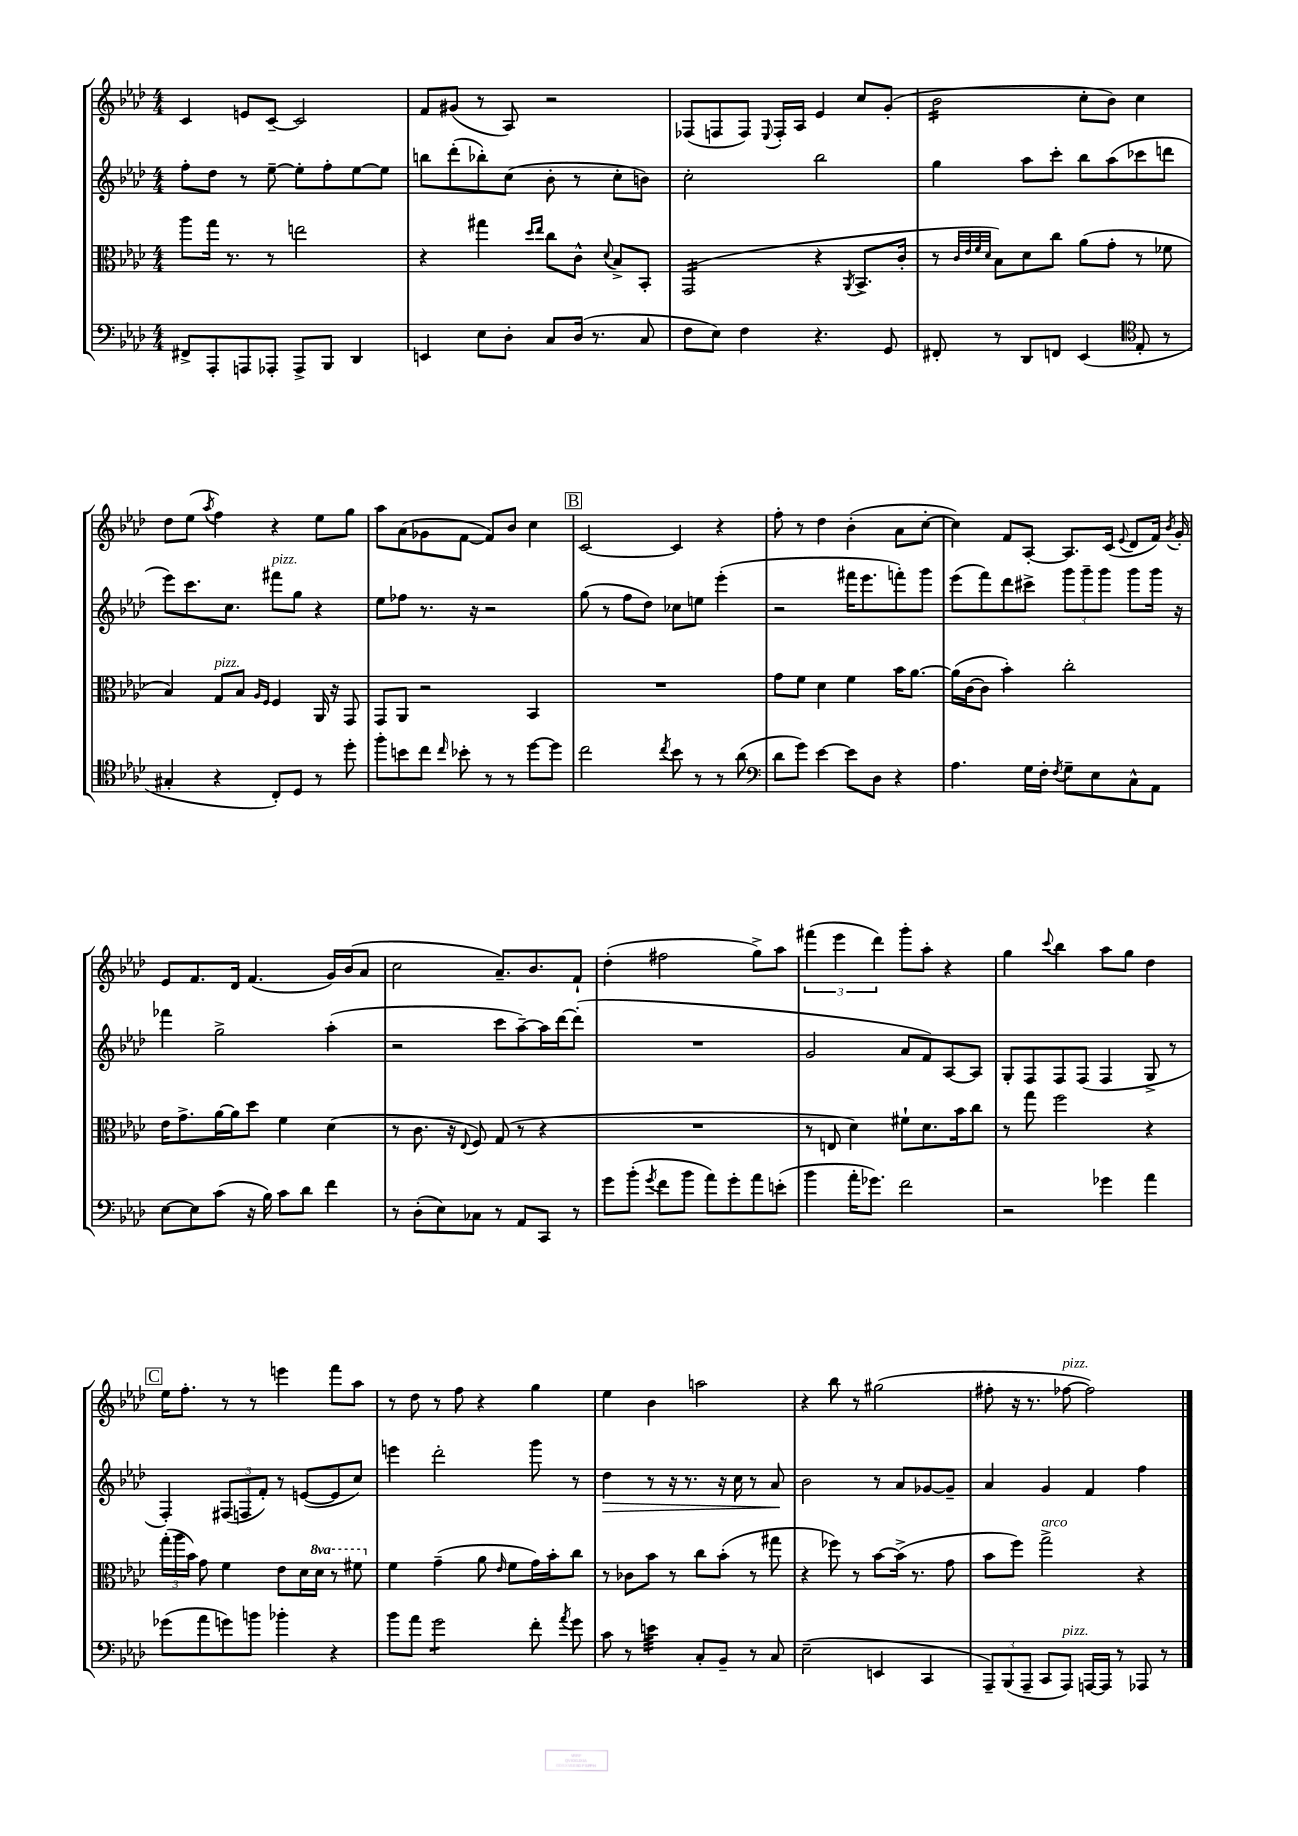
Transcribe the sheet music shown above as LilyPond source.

<<
\new StaffGroup <<
\new Staff = "s0" {
    \clef treble \key aes \major \numericTimeSignature \time 4/4
    \autoBeamOff c'4 e'8[ c'8]~-- c'2 |
    f'8[ gis'8]( r8 aes8) r2 |
    fes8[( f8 f8]) \appoggiatura { ees8 } f16[-. aes16] ees'4 c''8[ g'8]-.( |
    bes'2:16 c''8[-. bes'8]) c''4 |
    des''8[ ees''8]( \acciaccatura { aes''8 } f''4) r4 ees''8[ g''8] |
    aes''8[ aes'8( ges'8 f'8]~ f'8[) bes'8] c''4 |
    \mark \markup { \box "B" } c'2~ c'4 r4 |
    f''8-. r8 des''4 bes'4-.( aes'8[ c''8]~-. |
    c''4) f'8[ aes8]~-. aes8.[ c'16]( \appoggiatura { ees'8 } des'8[ f'16]) \acciaccatura { bes'8 } g'16-. |
    ees'8[ f'8. des'16] f'4.( g'16[) bes'16( aes'8] |
    c''2 aes'8.[--) bes'8. f'8]-! |
    des''4-.( fis''2 g''8[->) aes''8] |
    \tuplet 3/2 { fis'''4( ees'''4 des'''4) } g'''8[-. aes''8]-. r4 |
    g''4 \appoggiatura { c'''8 } bes''4 aes''8[ g''8] des''4 |
    \mark \markup { \box "C" } ees''16[ f''8.]-. r8 r8 e'''4 f'''8[ aes''8] |
    r8 des''8 r8 f''8 r4 g''4 |
    ees''4 bes'4 a''2 |
    r4 bes''8 r8 gis''2( |
    fis''8-. r16 r8. fes''8~^\markup { \italic "pizz." } fes''2) \bar "|." |
}
\new Staff = "s1" {
    \clef treble \key aes \major \numericTimeSignature \time 4/4
    \autoBeamOff f''8[-. des''8] r8 ees''8~-- ees''8[-. f''8-. ees''8~ ees''8] |
    b''8[ des'''8-.( bes''8-.) c''8]( bes'8-. r8 c''8[-. b'8]) |
    c''2-. bes''2 |
    g''4 aes''8[ c'''8]-. bes''8[ aes''8( ces'''8 d'''8] |
    ees'''8[) c'''8. c''8.] fis'''8[^\markup { \italic "pizz." } g''8] r4 |
    ees''8[ fes''8] r8. r16 r2 |
    \mark \markup { \box "B" } g''8( r8 f''8[ des''8]) ces''8[ e''8] ees'''4-.( |
    r2 fis'''16[ ees'''8. f'''8-.) g'''8] |
    ees'''8[( f'''8) des'''8 cis'''8]-> \tuplet 3/2 { g'''8[ g'''8-- g'''8] } g'''8[ g'''16] r16 |
    fes'''4 g''2-> aes''4-.( |
    r2 c'''8[ aes''8~--) aes''16 des'''16~ des'''8]-.( |
    R1 |
    g'2 aes'8[ f'8) aes8~ aes8] |
    g8[-. f8 f8 f8]( f4 g8-> r8 |
    \mark \markup { \box "C" } f4-.) \tuplet 3/2 { fis8[( f8 f'8]-.) } r8 e'8[~( e'8 c''8]) |
    e'''4 des'''2-. g'''8 r8 |
    des''4\> r8 r16 r8. r16 c''16 r8 aes'8\! |
    bes'2 r8 aes'8[ ges'8~ ges'8]-- |
    aes'4 g'4 f'4 f''4 \bar "|." |
}
\new Staff = "s2" {
    \clef alto \key aes \major \numericTimeSignature \time 4/4 \set Staff.ottavationMarkups = #ottavation-simple-ordinals
    \autoBeamOff aes''8[ g''16] r8. r8 e''2 |
    r4 gis''4 \grace { des''16[ ees''16] } c''8[ c'8]-^ \appoggiatura { des'8 } bes8[-> bes,8]-. |
    g,2:16( r4 \acciaccatura { aes,8 } bes,8.[-> c'16]-. |
    r8 \grace { c'32[ ees'32 f'32 des'32] } bes8[) des'8 c''8] aes'8[( g'8]-. r8 fes'8 |
    bes4) g8[^\markup { \italic "pizz." } bes8] \grace { aes16[ f16] } f4 aes,16 r16 g,8 |
    g,8[ aes,8] r2 bes,4 |
    \mark \markup { \box "B" } R1 |
    g'8[ f'8] des'4 f'4 bes'16[ aes'8.]~ |
    aes'16[( c'16~ c'8] bes'4-.) c''2-. |
    ees'16[ g'8.-> aes'16~ aes'16 des''8] f'4 des'4( |
    r8 c'8. r16 \appoggiatura { ees8 } f8) g8( r8 r4 |
    R1 |
    r8 e8 des'4) fis'8[-! des'8. bes'16 c''8] |
    r8 g''8 f''2 r4 |
    \mark \markup { \box "C" } \tuplet 3/2 { g''16[-.( aes''16 bes'16]) } g'8 f'4 ees'8[ des'16 \ottava #1 des''16] r8 fis''8 \ottava #0 |
    f'4 g'4--( aes'8 \grace { ees'16 } f'8[ g'16) bes'16-. c''8] |
    r8 ces'8[ bes'8] r8 c''8[ bes'8]-.( r8 gis''8 |
    r4 fes''8) r8 bes'8[~ bes'16]->( r8. g'8 |
    bes'8[ f''8]) g''2->^\markup { \italic "arco" } r4 \bar "|." |
}
\new Staff = "s3" {
    \clef bass \key aes \major \numericTimeSignature \time 4/4
    \autoBeamOff fis,8[-> aes,,8-. a,,8 aes,,8]-. aes,,8[-> bes,,8] des,4 |
    e,4 ees8[ des8]-. c8[ des16]( r8. c8 |
    f8[ ees8]) f4 r4. g,8 |
    fis,8-. r8 des,8[ f,8] ees,4( \clef tenor ees8-. r8 |
    gis4-. r4 c8[-.) des8] r8 des''8-. |
    f''8[-. b'8 c''8] \grace { c''16 } bes'8-. r8 r8 des''8[~ des''8] |
    \mark \markup { \box "B" } c''2 \acciaccatura { c''8 } bes'8 r8 r8 aes'8( |
    \clef bass des'8[ g'8]) ees'4~ ees'8[ des8] r4 |
    aes4. g16[ f16]-. \acciaccatura { f8 } g8[-- ees8 c8-^ aes,8] |
    ees8[~ ees8 c'8]( r16 bes16) c'8[ des'8] f'4 |
    r8 des8[-.( ees8) ces8] r8 aes,8[ c,8] r8 |
    g'8[ bes'8]-.( \acciaccatura { g'8 } f'8[ bes'8] aes'8[) g'8-. aes'8 e'8]-.( |
    bes'4 aes'16[-. ges'8.]) f'2 |
    r2 ges'4 aes'4 |
    \mark \markup { \box "C" } ges'8[( aes'8 g'8) b'8] bes'4-. r4 |
    bes'8[ aes'8] g'2:8 f'8-. \acciaccatura { aes'8 } g'8 |
    c'8 r8 e'4:32 c8[-. bes,8]-- r8 c8 |
    ees2--( e,4 c,4 |
    \tuplet 3/2 { aes,,8[--) bes,,8( aes,,8]-- } c,8[ aes,,8]^\markup { \italic "pizz." }) a,,16[~ a,,16] r8 aes,,8 r8 \bar "|." |
}
>>
>>
\layout { \context { \Score \remove "Bar_number_engraver" } }
